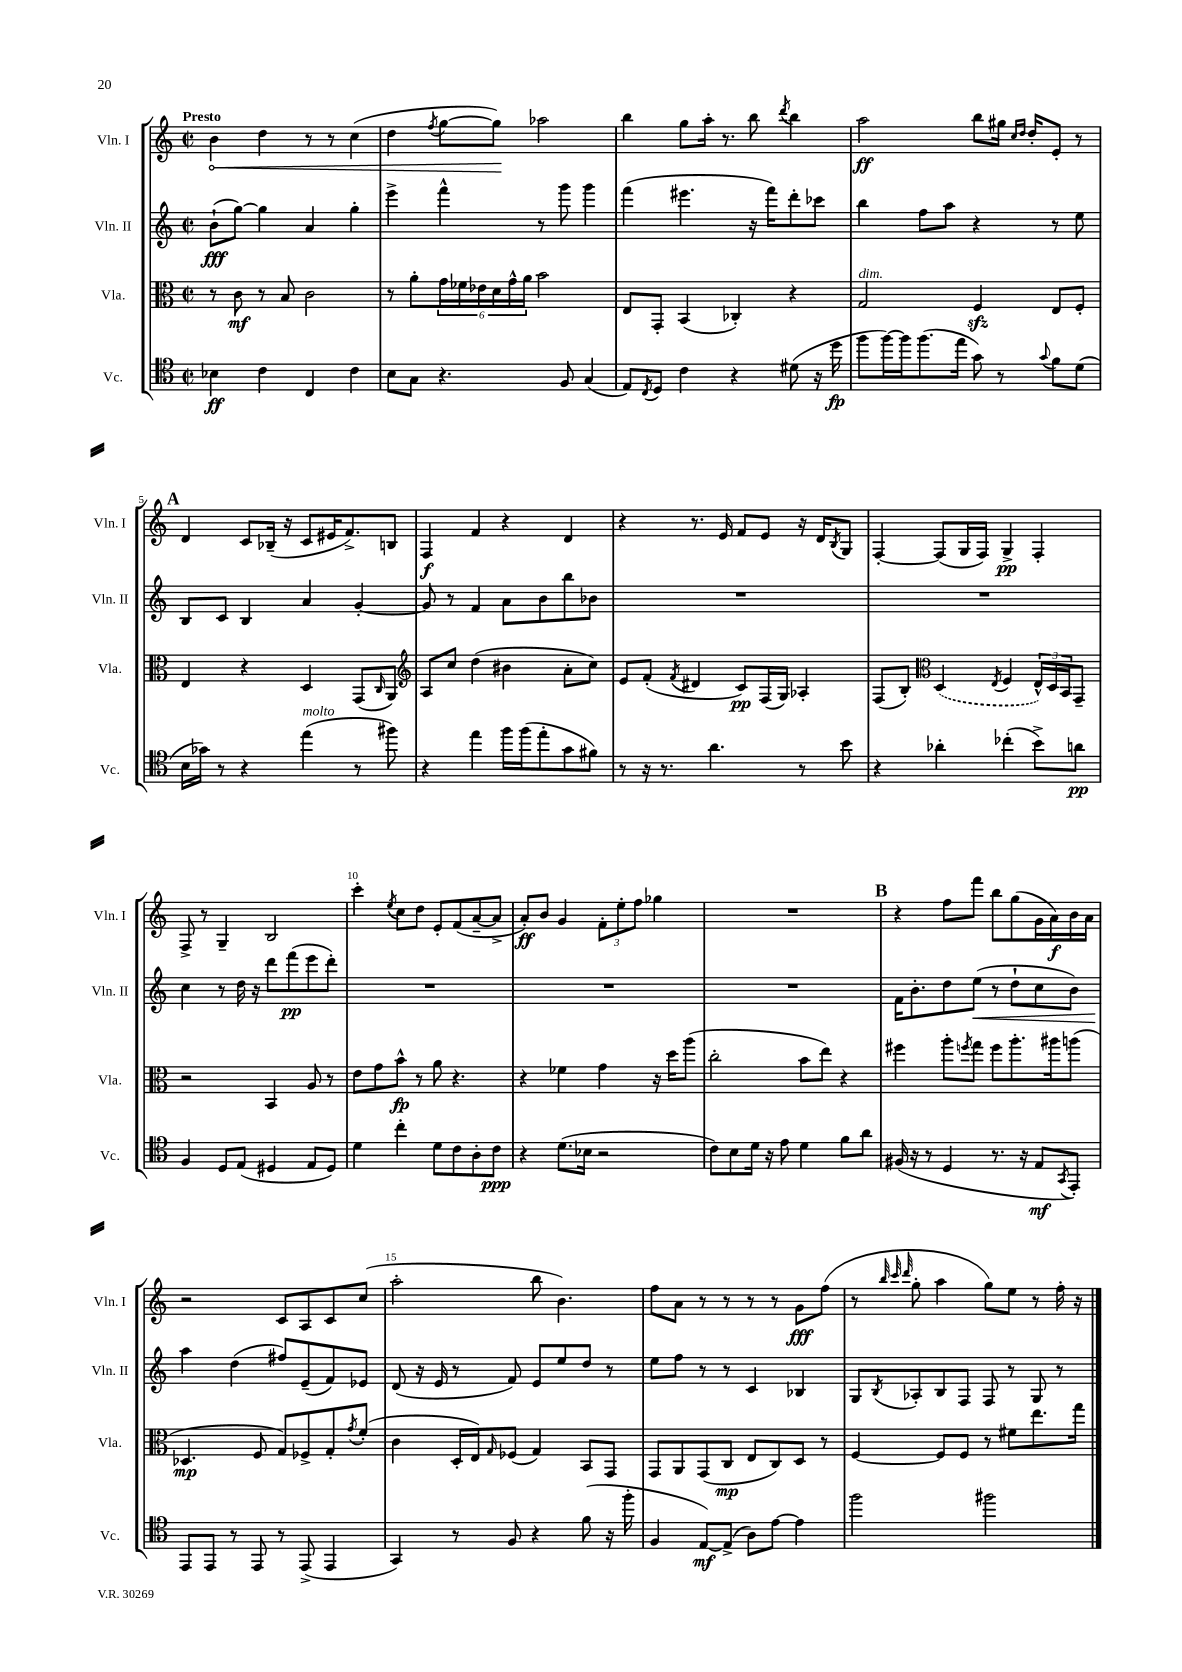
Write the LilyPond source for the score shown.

<<
\new StaffGroup <<
\new Staff = "s0" \with { instrumentName = "Vln. I" shortInstrumentName = "Vln. I" } {
    \clef treble \key c \major \defaultTimeSignature \time 2/2 \tempo "Presto"
    \once \override Hairpin.circled-tip = ##t b'4\< d''4 r8 r8 c''4( |
    d''4 \acciaccatura { f''8 } g''8~ g''8\!) aes''2 |
    b''4 g''8 a''16-. r8. b''8 \acciaccatura { d'''8 } b''4 |
    a''2\ff b''8 gis''16 \grace { c''16 d''16 } d''16-. e'8-. r8 |
    \mark \markup { \bold "A" } d'4 c'8 bes16--( r16 c'8 eis'16 f'8.->) b8 |
    f4\f f'4 r4 d'4 |
    r4 r8. e'16 f'8 e'8 r16 d'16 \acciaccatura { b8 } g8 |
    f4~-. f8( g16 f16) g4->\pp f4-. |
    f8-> r8 g4-- b2 |
    c'''4-. \acciaccatura { e''8 } c''8 d''8 e'8-. f'8( a'8~-- a'8-> |
    a'8-.\ff) b'8 g'4 \tuplet 3/2 { f'8-. e''8-. f''8 } ges''4 |
    R1 |
    \mark \markup { \bold "B" } r4 f''8 f'''8 b''8 g''8( g'16 a'16\f) b'16 a'16 |
    r2 c'8 a8 c'8 c''8( |
    a''2-. b''8 b'4.) |
    f''8 a'8 r8 r8 r8 r8 g'8\fff f''8( |
    r8 \grace { b''32 c'''32 d'''32 } g''8-. a''4 g''8) e''8 r8 f''16-. r16 \bar "|." |
}
\new Staff = "s1" \with { instrumentName = "Vln. II" shortInstrumentName = "Vln. II" } {
    \clef treble \key c \major \defaultTimeSignature \time 2/2
    b'8-!\fff( g''8~) g''4 a'4 g''4-. |
    e'''4-> f'''4-^ r8 g'''8 g'''4 |
    f'''4( eis'''4. r16 f'''16) d'''8-. ces'''8 |
    b''4 f''8 a''8 r4 r8 e''8 |
    \mark \markup { \bold "A" } b8 c'8 b4 a'4 g'4~-. |
    g'8 r8 f'4 a'8 b'8 b''8 bes'8 |
    R1 |
    R1 |
    c''4 r8 d''16 r16 d'''8 f'''8\pp( e'''8 d'''8-.) |
    R1 |
    R1 |
    R1 |
    \mark \markup { \bold "B" } f'16 b'8.-. d''8 e''8\<( r8 d''8-! c''8 b'8) |
    a''4\! d''4( fis''8) e'8--( f'8) ees'8 |
    d'8( r16 e'16 r8 f'8) e'8 e''8 d''8 r8 |
    e''8 f''8 r8 r8 c'4 bes4 |
    g8 \acciaccatura { b8 } aes8-. b8 f8 f8 r8 g8 r8 \bar "|." |
}
\new Staff = "s2" \with { instrumentName = "Vla." shortInstrumentName = "Vla." } {
    \clef alto \key c \major \defaultTimeSignature \time 2/2
    r8 c'8\mf r8 b8 c'2 |
    r8 a'8-. \tuplet 6/4 { g'16 fes'16 ees'16 d'16 g'16-^ a'16 } b'2 |
    e8 g,8-. b,4( ces4-.) r4 |
    g2^\markup { \italic "dim." } f4\sfz e8 f8-. |
    \mark \markup { \bold "A" } e4 r4 d4 g,8( \grace { c16 } a,8) |
    \clef treble a8 c''8 d''4( bis'4 a'8-. c''8) |
    e'8 f'8-.( \acciaccatura { f'8 } dis'4 c'8\pp) f16( g16) aes4-. |
    f8( b8-.) \clef alto \once \slurDashed d4( \acciaccatura { e8 } f4 \tuplet 3/2 { e16-^) d16 b,16 } g,8-- |
    r2 b,4 a8 r8 |
    e'8 g'8 b'8-^\fp r8 a'8 r4. |
    r4 fes'4 g'4 r16 d''16 a''8( |
    c''2-. b'8 e''8) r4 |
    \mark \markup { \bold "B" } fis''4 a''8-. \acciaccatura { f''8 } g''8 f''8 a''8.-. ais''16 a''8( |
    des4.\mp f8 g8) fes8-> g8-. \acciaccatura { g'8 } f'8-.( |
    c'4 d16-. e16) \grace { g16 } fes8( g4) b,8 g,8 |
    g,8 a,8 g,8( c8\mp e8 c8) d8 r8 |
    f4~ f8 f8 r8 fis'8 e''8. g''16 \bar "|." |
}
\new Staff = "s3" \with { instrumentName = "Vc." shortInstrumentName = "Vc." } {
    \clef tenor \key c \major \defaultTimeSignature \time 2/2
    bes4\ff c'4 c4 c'4 |
    b8 g8 r4. f8 g4( |
    e8) \acciaccatura { c8 } d8 c'4 r4 dis'8( r16 d''16\fp |
    f''8 f''16~) f''16 f''8.( e''16 g'8) r8 \appoggiatura { g'8 } f'8 d'8( |
    \mark \markup { \bold "A" } b16 ges'16) r8 r4 e''4^\markup { \italic "molto" }( r8 fis''8) |
    r4 e''4 f''16 f''16( e''8-. g'8 fis'8) |
    r8 r16 r8. a'4. r8 b'8 |
    r4 aes'4-. ces''4-.( b'8->) a'8\pp |
    f4 d8 e8( dis4 e8 dis8) |
    d'4 c''4-. d'8 c'8 a8-. c'8\ppp |
    r4 d'8.( bes16 r2 |
    c'8) b8 d'16 r16 e'8 d'4 f'8 a'8 |
    \mark \markup { \bold "B" } fis16( r16 r8 d4 r8. r16 e8\mf \acciaccatura { g,8 } e,8-.) |
    e,8 e,8 r8 e,8 r8 e,8->( e,4 |
    g,4) r8 f8 r4 f'8( r16 f''16-. |
    f4 e8~\mf) e8->( a8) e'8~ e'4 |
    f''2 fis''2 \bar "|." |
}
>>
>>
\layout { \context { \Score \override BarNumber.break-visibility = ##(#f #t #t) barNumberVisibility = #(every-nth-bar-number-visible 5) } }
